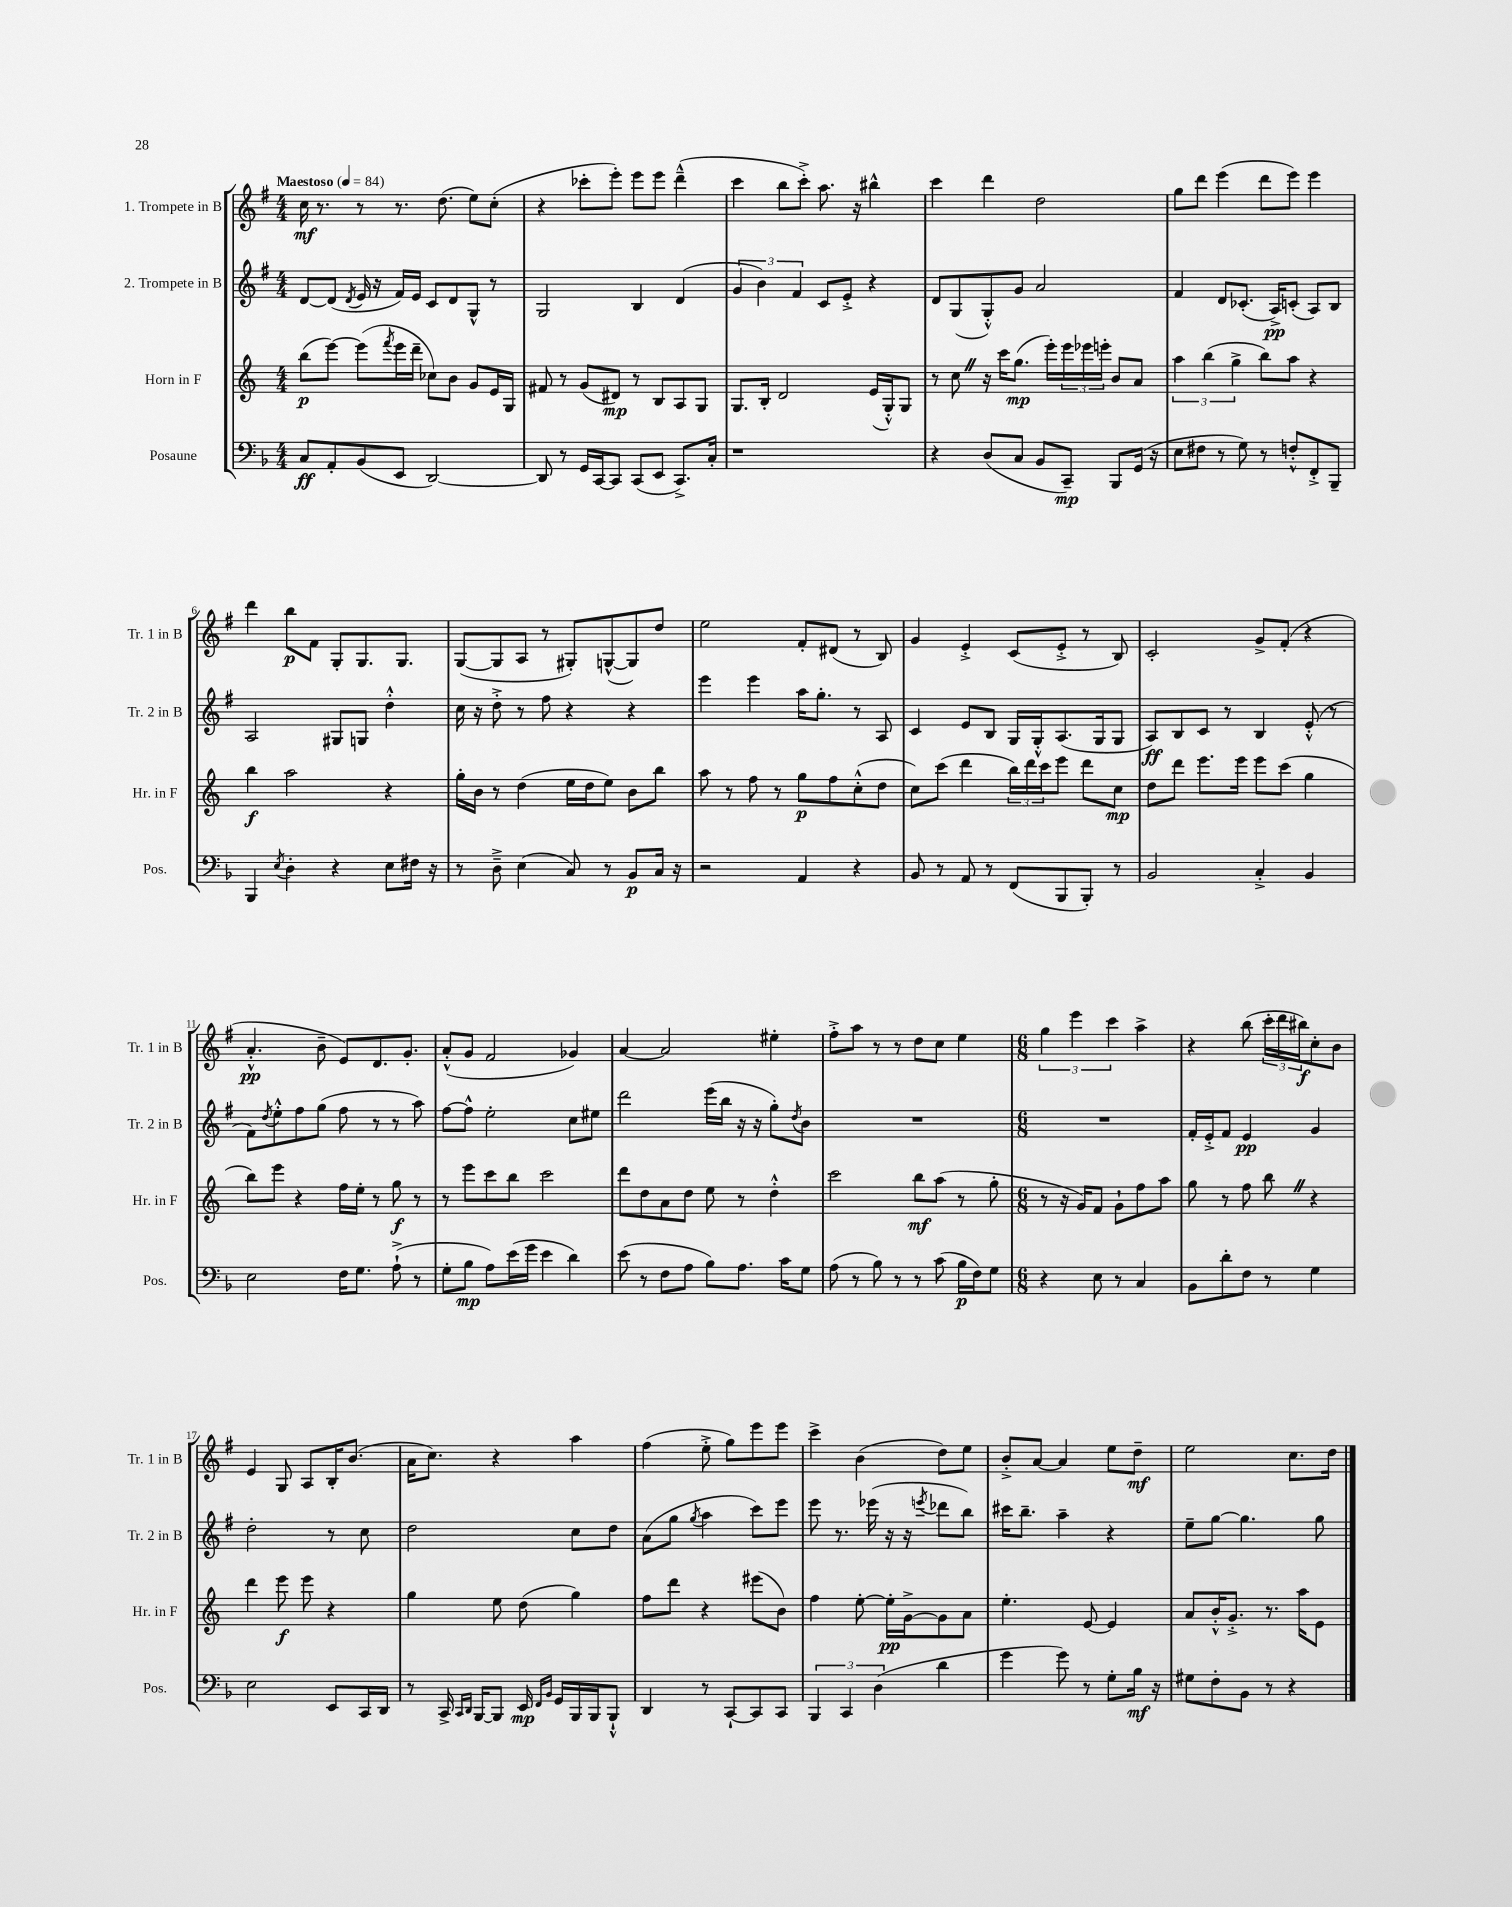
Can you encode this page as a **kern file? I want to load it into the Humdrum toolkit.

**kern	**kern	**kern	**kern
*staff4	*staff3	*staff2	*staff1
*clefF4	*clefG2	*clefG2	*clefG2
*k[b-]	*k[]	*k[f#]	*k[f#]
*M4/4	*M4/4	*M4/4	*M4/4
*MM84	*MM84	*MM84	*MM84
8C	(8bb	[8d	16cc
.	.	.	8.r
8AA'	[8eee)	(8d]	.
.	.	8qd	.
(8BB-	(8eee]	16e	8r
.	.	16r	.
.	8qfff	.	.
8EE	16eee	16f#)	8.r
.	16ddd~	16e	.
[2DD)	8cc-)	8c	.
.	.	.	(8.dd
.	8b	8d	.
.	8g	8G^^	8ee)
.	16e	8r	(8cc'
.	16G	.	.
=	=	=	=
8DD]	8f#	2G	4r
8r	8r	.	.
16GG	(8g	.	8ccc-'
[16CC	.	.	.
8CC]	8d#)	.	8eee')
(8CC	8r	4B	8eee
8EE	8B	.	8eee
8.CC^)	8A	(4d	(4ddd~^^
.	8G	.	.
16C'	.	.	.
=	=	=	=
1r	8.G	6g	4ccc
.	.	6b)	.
.	16B'	.	.
.	2d	.	8bb
.	.	6f#	.
.	.	.	8ccc'^)
.	.	8c	8.aa
.	.	8e'^	.
.	.	.	16r
.	(16e	4r	4bb#^^
.	16G'^^)	.	.
.	8G	.	.
=	=	=	=
4r	8r	8d	4ccc
.	8cc	(8G	.
(8D	16r	8G'^^)	4ddd
.	16ccc	.	.
8C	(8.gg	8g	.
8BB-	.	2a	2dd
.	16eee')	.	.
8CC~)	24eee	.	.
.	24eee-	.	.
.	24eee'	.	.
8BBB-	8b	.	.
(16GG	8a	.	.
16r	.	.	.
=	=	=	=
8E	6aa	4f#	8gg
8F#	.	.	8ddd
.	(6bb	.	.
8r	.	8d	(4eee
.	6gg^	.	.
8G)	.	(8.c-'	.
8r	8bb)	.	8ddd
.	.	16A^)	.
8F'^^	8aa	(8c'	8eee)
8FF'^	4r	8A)	4eee
8BBB-~	.	8B	.
=	=	=	=
4BBB-	4bb	2A	4ddd
8qE	.	.	.
4D'	2aa	.	8bb
.	.	.	8f#
4r	.	8G#	8G'
.	.	8G	8.G
8E	4r	4dd'^^	.
.	.	.	8.G
16F#	.	.	.
16r	.	.	.
=	=	=	=
8r	16gg'	16cc	([8G
.	16b	16r	.
8D~^	8r	8dd'^	8G]
(4E	(4dd	8r	8A
.	.	8ff#	8r
8C)	16ee	4r	8G#')
.	16dd	.	.
8r	8ee)	.	([8G^^
8BB-	8b	4r	8G])
16C	8bb	.	8dd
16r	.	.	.
=	=	=	=
2r	8aa	4eee	2ee
.	8r	.	.
.	8ff	4eee	.
.	8r	.	.
4AA	8gg	16aa	8f#'
.	.	8.gg'	.
.	8ff	.	(8d#
4r	(8cc'^^	8r	8r
.	8dd	8A	8B)
=	=	=	=
8BB-	8cc)	4c	4g
8r	(8ccc	.	.
8AA	4ddd	8e	4e'^
8r	.	8B	.
(8FF	24bb)	16G	(8c
.	24ddd	.	.
.	.	16G'^^	.
.	24ccc	.	.
8BBB-	8eee	(8.A	8e'^
8BBB-')	8ddd	.	8r
.	.	16G	.
8r	8cc	8G	8B)
=	=	=	=
2BB-	8dd	8A)	2c'
.	8ddd	8B	.
.	8.eee	8c	.
.	.	8r	.
.	16eee	.	.
4C'^	8eee	4B	8g^
.	(8ccc	.	(8f#'
4BB-	4gg	(8e'^^	4r
.	.	8r	.
=	=	=	=
2E	8bb)	8f#)	4.a'^^
.	.	8qdd	.
.	8eee	8ee'^^	.
.	4r	8ff#	.
.	.	(8gg	8b~
16F	16ff	8ff#	8e)
8.G	16ee'	.	.
.	8r	8r	8.d
(8A`^	8gg	8r	.
.	.	.	8.g'
8r	8r	8aa)	.
=	=	=	=
8G'	8r	[8ff#	(8a'^^
8B-	8eee	8ff#^^]	8g
8A)	8ccc	2ee'	2f#
(16e	8bb	.	.
16g	.	.	.
4e	2ccc	.	.
4d)	.	8cc	4g-)
.	.	8ee#	.
=	=	=	=
(8e	8ddd	2ddd	[4a
8r	8dd	.	.
8F	8a	.	2a]
8A	8dd	.	.
8B-)	8ee	(16eee	.
.	.	16bb	.
8.A	8r	16r	.
.	.	16r	.
.	4dd'^^	8gg')	4ee#'
16c	.	.	.
.	.	8qdd	.
8G	.	8b	.
=	=	=	=
(8A	2ccc	1r	8ff#'^
8r	.	.	8aa
8B-)	.	.	8r
8r	.	.	8r
8r	8bb	.	8dd
(8c	(8aa	.	8cc
16B-	8r	.	4ee
16F)	.	.	.
8G	8gg'	.	.
=	=	=	=
*M6/8	*M6/8	*M6/8	*M6/8
4r	8r	2.r	6gg
.	16r	.	.
.	.	.	6eee
.	16g)	.	.
8E	8f	.	.
.	.	.	6ccc
8r	8g`	.	.
4C	8ff	.	4aa^
.	8aa	.	.
=	=	=	=
8BB-	8gg	16f#'	4r
.	.	16e'^	.
8d'	8r	8f#	.
8F	8ff	4e	(8bb
8r	8bb	.	24ccc'
.	.	.	24ddd
.	.	.	24bb#)
4G	4r	4g	8cc'
.	.	.	8b
=	=	=	=
2E	4ddd	2dd'	4e
.	8eee	.	8G
.	8eee	.	8A
8EE	4r	8r	16B'
.	.	.	(8.b
16CC	.	8cc	.
16DD	.	.	.
=	=	=	=
8r	4gg	2dd	16a
.	.	.	8.cc)
16CC^	.	.	.
16qqCC	.	.	.
16qqDD	.	.	.
[16BBB-	.	.	.
8BBB-]	8ee	.	4r
16EE	(8dd	.	.
16qqFF	.	.	.
16qqBB-	.	.	.
16GG	.	.	.
16BBB-	4gg)	8cc	4aa
16BBB-	.	.	.
8BBB-`^^	.	8dd	.
=	=	=	=
4DD	8ff	(8a	(4ff#
.	8ddd	8gg	.
.	.	8qgg	.
8r	4r	4aa	8ee'^
[8CC`	.	.	8gg)
8CC]	(8eee#	8ccc)	8eee
8CC	8b)	8eee	8eee
=	=	=	=
6BBB-	4ff	8eee	4ccc^
.	.	8.r	.
6CC	.	.	.
.	[8ee'	.	(4b
.	.	(16eee-	.
(6D	.	.	.
.	16ee']	16r	.
.	[16g^	16r	.
.	.	8qeee	.
4d	8g]	8ddd-	8dd)
.	8a	8bb)	8ee
=	=	=	=
4g	4.ee'	16ccc#	8b'^
.	.	8.bb~	.
.	.	.	[8a
8g)	.	4aa~	4a]
8r	[8e	.	.
8G'	4e]	4r	8ee
16B-	.	.	8dd~
16r	.	.	.
=	=	=	=
8G#	8a	8ee~	2ee
8F'	16b'^^	[8gg	.
.	8.g'^	.	.
8BB-	.	4.gg]	.
8r	8.r	.	.
4r	.	.	8.cc
.	16aa	.	.
.	8e	8gg	.
.	.	.	16dd
==	==	==	==
*-	*-	*-	*-
